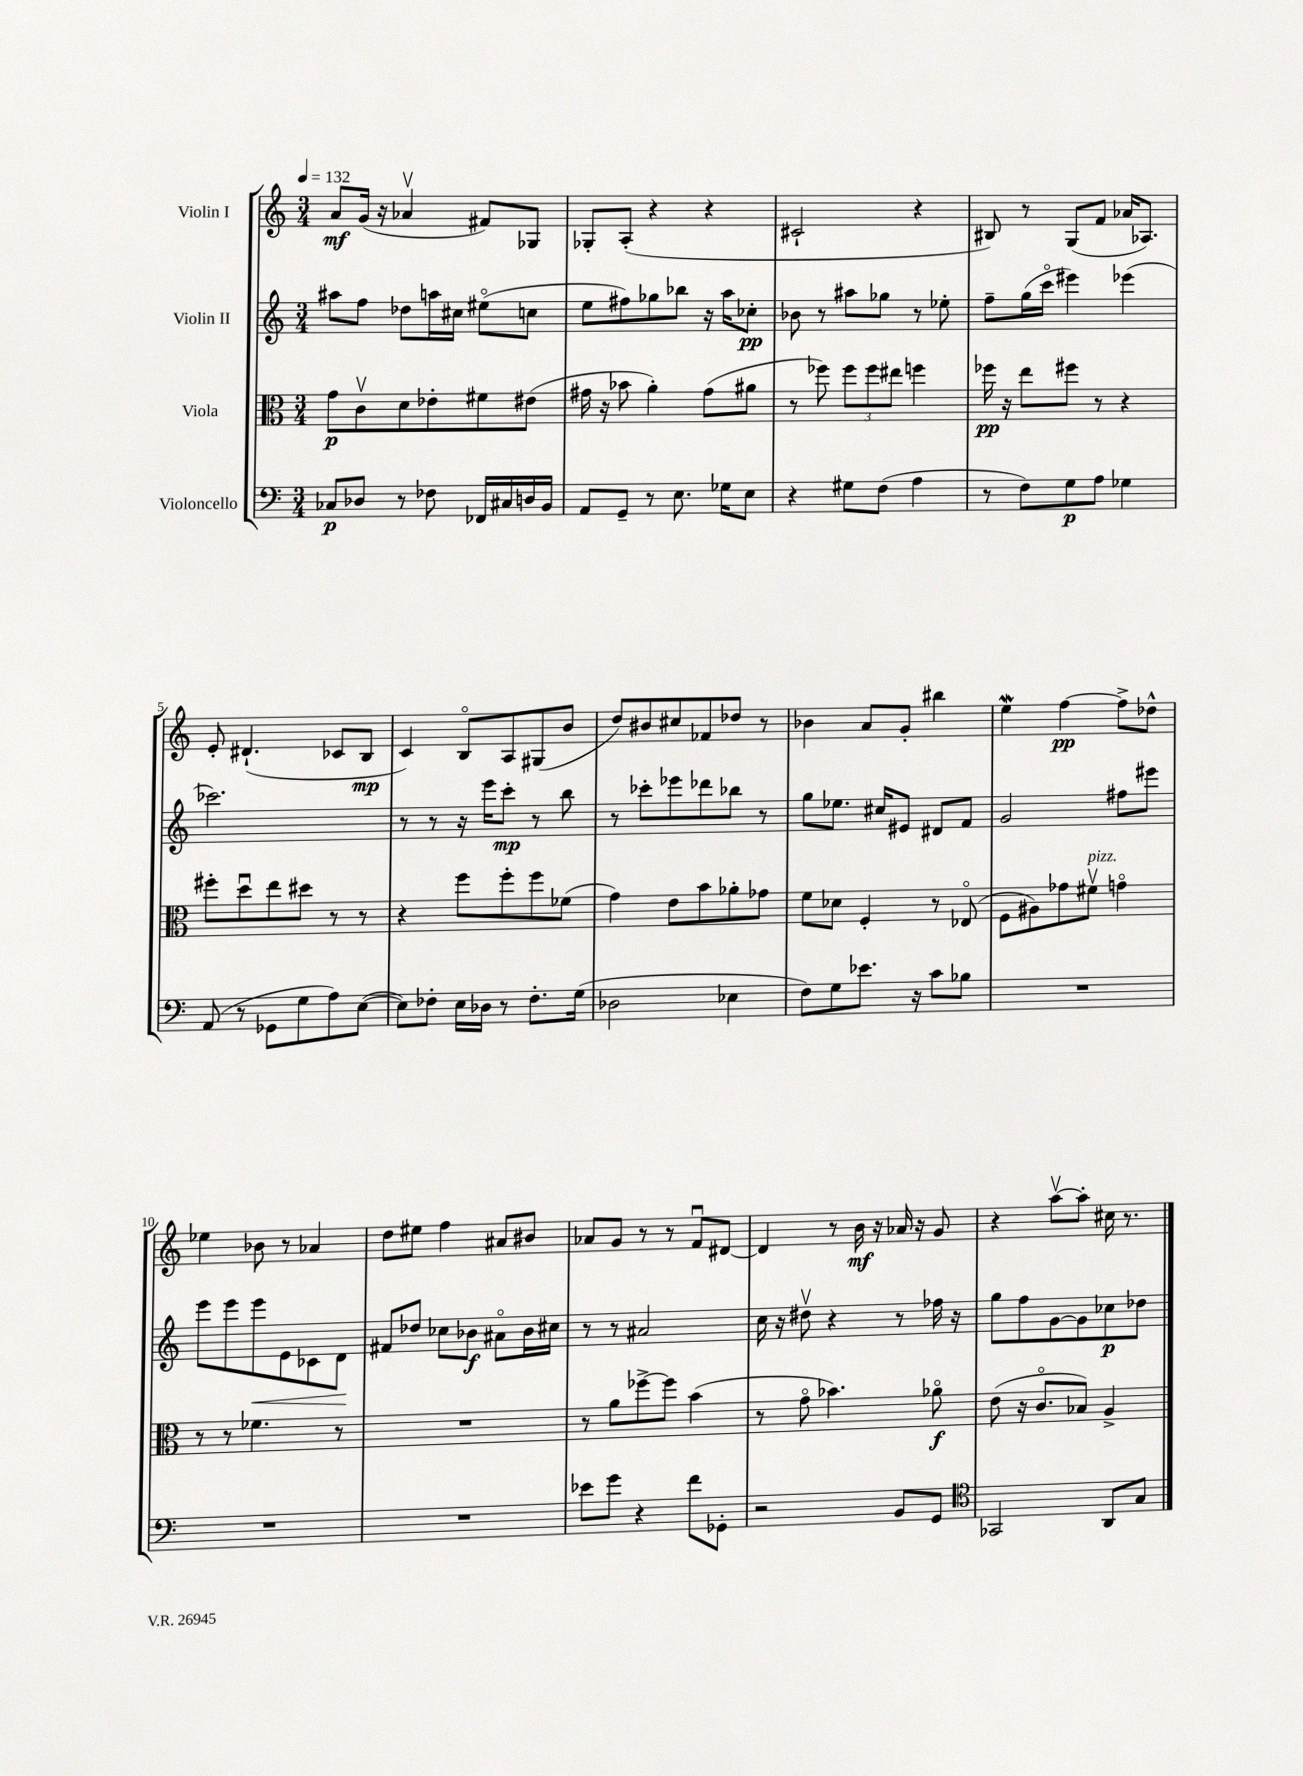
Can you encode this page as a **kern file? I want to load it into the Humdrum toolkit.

**kern	**kern	**kern	**kern
*staff4	*staff3	*staff2	*staff1
*clefF4	*clefC3	*clefG2	*clefG2
*k[]	*k[]	*k[]	*k[]
*M3/4	*M3/4	*M3/4	*M3/4
*MM132	*MM132	*MM132	*MM132
8C-/L	8g\L	8aa#\L	8a/L
8D-/J	8cv\	8ff\J	(16g/Jk
.	.	.	16r
8r	8d\	8dd-\L	4a-v/
8F-\	8e-'\	16aa\L	.
.	.	16cc#\JJ	.
16FF-/LL	8f#\	(8ee#o\L	8f#/L)
16C#/	.	.	.
16D/	(8e#\J	8cc\J	8G-/J
16BB/JJ	.	.	.
=	=	=	=
8AA/L	16g#\	8ee\L	8G-'/L
.	16r	.	.
8GG~/J	8b-\	8ff#\)	(8A'/J
8r	4a'\)	8gg-\	4r
8.E\	.	8bb-\J	.
.	(8g#\L	16r	4r
16G-\LK	.	16aa\LK	.
8E\J	8a#\J	8cc-'\J	.
=	=	=	=
4r	8r	8b-\	2c#`/
.	8ff-\)	8r	.
8G#\L	12ff-\L	8aa#\L	.
.	12ff-\	.	.
(8F\J	.	8gg-\J	.
.	12ee#\J	.	.
4A\	4ff\	8r	4r
.	.	8ee-'\	.
=	=	=	=
8r	16ff-\	8ff~\L	8B#/)
.	16r	.	.
8F\L)	8ee\L	(16gg\L	8r
.	.	16ccco\JJ	.
8G\	8ff#\J	4eee#\)	(8G/L
8A\J	8r	.	8f/J
4G-\	4r	(4eee-\	16a-/LK
.	.	.	8.A-/J)
=	=	=	=
(8AA/	8ff#'\L	2.ccc-\)	8e'/
8r	8ddu\	.	(4.d#`/
8GG-\L	8ee\	.	.
8G\	8dd#\J	.	.
8A\)	8r	.	8c-/L
([8E\J	8r	.	8B/J
=	=	=	=
8E\]L)	4r	8r	4c/)
8F-'\J	.	8r	.
16E\LL	8ff\L	16r	8Bo/L
16D-\JJ	.	16eee\LK	.
8r	8ff'\	8ccc'\J	8A/
8.F-'\L	8ff\	8r	(8G#/
.	(8f-\J	8bb\	8b/J
(16G\Jk	.	.	.
=	=	=	=
2D-\	4g\)	8r	8dd/L)
.	.	8ccc-'\L	8b#/
.	8e\L	8eee-\	8cc#/
.	8b\	8ddd-\	8f-/
4E-\	8a-'\	8bb-\J	8dd-/J
.	8g-\J	8r	8r
=	=	=	=
8F\L)	8f\L	8gg\L	4b-\
8G\	8d-\J	8.ee-\J	.
8.e-\J	4F'/	.	8a/L
.	.	16cc#/LK	.
.	.	8e#/J	8g'/J
16r	.	.	.
8c\L	8r	8d#/L	4bb#\
8B-\J	(8E-o/	8f/J	.
=	=	=	=
2.r	8F\L	2g/	4ee\
.	8A#\)	.	.
.	8g-\	.	[4ff\
.	8f#v\J	.	.
.	4go\	8ff#\L	8ff^\]L
.	.	8eee#\J	8dd-^^\J
=	=	=	=
2.r	8r	8eee\L	4ee-\
.	8r	8eee\	.
.	4.f-\	8eee\	8b-\
.	.	8e\	8r
.	.	8c-\	4a-/
.	8r	8d\J	.
=	=	=	=
2.r	2.r	8f#/L	8dd\L
.	.	8dd-/J	8ee#\J
.	.	8cc-\L	4ff\
.	.	8b-\J	.
.	.	8a#o\L	8a#/L
.	.	16b-\L	8b#/J
.	.	16cc#\JJ	.
=	=	=	=
8e-\L	8r	8r	8a-/L
8g\J	8a\L	8r	8g/J
4r	[8ff-^\	2a#/	8r
.	8ff-\]J	.	8r
8f\L	(4b\	.	8fu/L
8GG-'\J	.	.	[8d#/J
=	=	=	=
2r	8r	16cc\	4d#/]
.	.	16r	.
.	8go\	8dd#v\	.
.	4.b-\)	4r	8r
.	.	.	16b\
.	.	.	16r
8BB/L	.	8r	16a-/
.	.	.	16r
8GG/J	8a-o\	16ff-\	8g/
.	.	16r	.
=	=	=	=
*clefC4	*	*	*
2GG-/	(8e\	8gg\L	4r
.	16r	8ff\	.
.	8.co/L	.	.
.	.	[8g\	[8aav\L
.	8B-/J)	8g\]	8aa'\]J
8AA/L	4A^/	8cc-\	16cc#\
.	.	.	8.r
8G/J	.	8dd-\J	.
==	==	==	==
*-	*-	*-	*-
